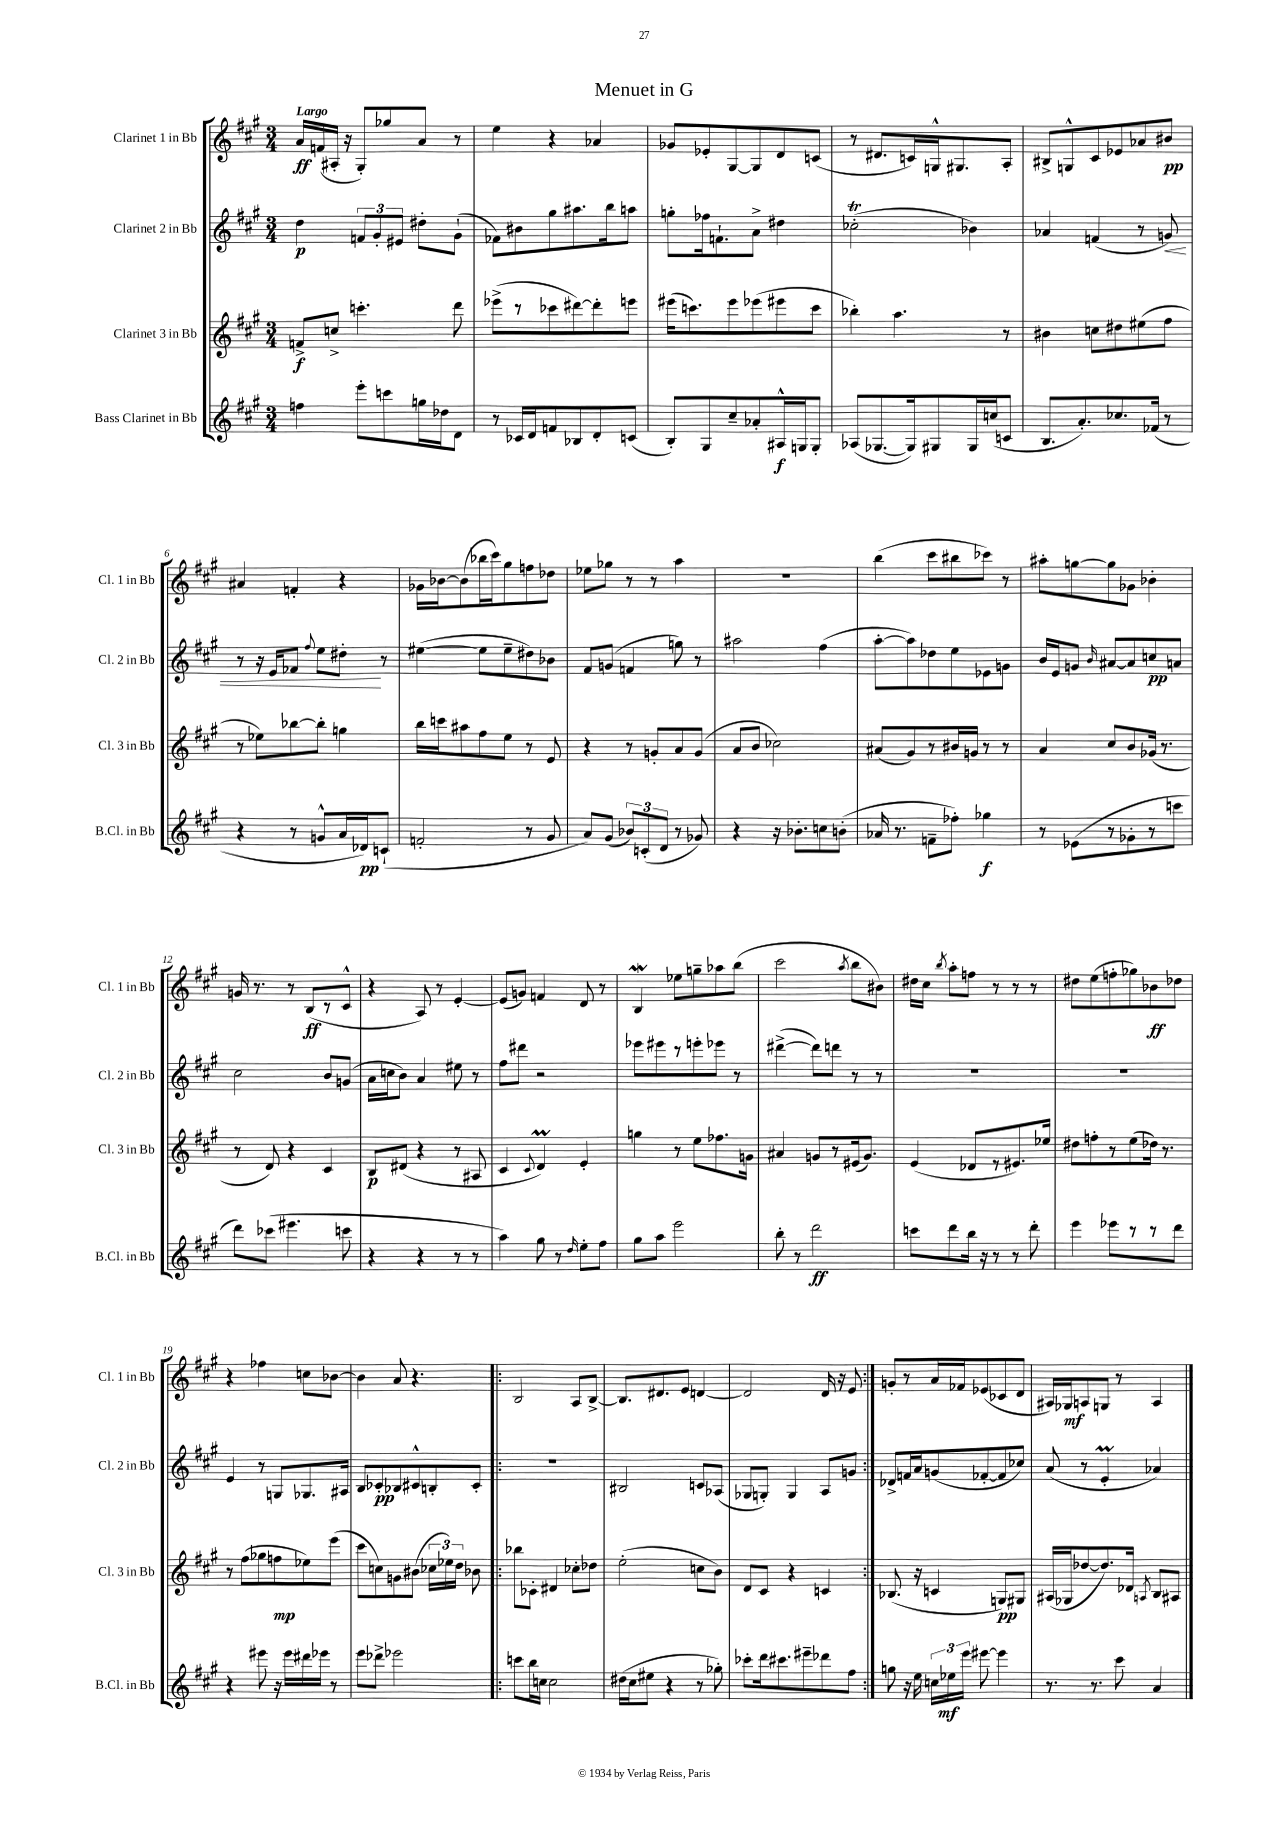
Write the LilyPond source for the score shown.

\header { title = "Menuet in G" }
<<
\new StaffGroup <<
\new Staff = "s0" \with { instrumentName = "Clarinet 1 in Bb" shortInstrumentName = "Cl. 1 in Bb" } {
    \clef treble \key a \major \numericTimeSignature \time 3/4 \tempo "Largo"
    \autoBeamOff a'16[\ff f'16( ais16]-. r16 gis8[-.) ges''8 a'8] r8 |
    e''4 r4 aes'4 |
    ges'8[ ees'8-. gis8~ gis8 d'8 c'8]( |
    r8 dis'8.[ c'16) g16-^ gis8. a8]-. |
    bis8[-> g8-^ cis'8 ees'8 aes'8 bis'8]\pp |
    ais'4 f'4-. r4 |
    ges'16[ bes'16~ bes'8( bes''16 cis'''16) gis''8 f''8 des''8] |
    ees''8[ ges''8] r8 r8 a''4 |
    R2. |
    b''4( cis'''8[ bis''8 ces'''8]) r8 |
    ais''8[-. g''8~ g''8 ges'8] bes'4-. |
    g'16 r8. r8 b8[\ff( r8 cis'8]-^ |
    r4 a8) r8 e'4~-. |
    e'8[( g'8]) f'4 d'8 r8 |
    b4\mordent ees''8[ g''8-- aes''8 b''8]( |
    cis'''2 \acciaccatura { a''8 } b''8[ bis'8]) |
    dis''16[ cis''16] \acciaccatura { b''8 } a''8[-. f''8] r8 r8 r8 |
    dis''8[ e''8( f''8-. ges''8) bes'8\ff des''8] |
    r4 fes''4 c''8[ bes'8]~ |
    bes'4 a'8 r4. |
    \repeat volta 2 { b2 a8[ b8]~-> |
    b8.[ dis'8. e'8] d'4~ |
    d'2 d'16 r16 e'8 | }
    g'8[-. r8 a'16 fes'16 ees'8( ces'8 d'8] |
    ais16[) ges16\mf a8 g8] r8 a4 \bar "|." |
}
\new Staff = "s1" \with { instrumentName = "Clarinet 2 in Bb" shortInstrumentName = "Cl. 2 in Bb" } {
    \clef treble \key a \major \numericTimeSignature \time 3/4
    \autoBeamOff d''4\p \tuplet 3/2 { f'8[ gis'8-. eis'8] } dis''8[-. gis'8]-!( |
    fes'8[) bis'8 gis''8 ais''8. b''16 a''8] |
    g''8[-. fes''16 f'8.-! a'8]-> dis''4 |
    ces''2-.\trill( bes'4) |
    aes'4 f'4( r8 g'8\<) |
    r8 r16 e'16[ fes'8] \appoggiatura { fis''8 } e''8[ dis''8]-.\! r8 |
    eis''4~( eis''8[ eis''8-- dis''8) bes'8] |
    fis'8[ g'8]( f'4 g''8) r8 |
    ais''2 fis''4( |
    a''8[~-. a''8) des''8 e''8 ees'8 g'8] |
    b'16[ e'16 g'8] \grace { b'16 } ais'8[~ ais'8 c''8\pp a'8] |
    cis''2 b'8[ g'8]( |
    a'16[ c''16 b'8]) a'4 eis''8 r8 |
    fis''8[ dis'''8] r2 |
    ees'''8[ eis'''8 r8 e'''8-. ees'''8] r8 |
    dis'''4~->( dis'''8[) d'''8] r8 r8 |
    R2. |
    R2. |
    e'4 r8 g8[ ges8. ais16] |
    b8[ ces'8-.\pp bes8 cis'8-^ b8-. cis'8]-. |
    \repeat volta 2 { R2. |
    bis2 c'8[ aes8]( |
    ges8[ g8]-.) g4 a8[ g'8] | }
    des'8[-> f'16 a'16 g'8( fes'8~-. fes'8 ces''8]) |
    a'8( r8 e'4-.\prall aes'4) \bar "|." |
}
\new Staff = "s2" \with { instrumentName = "Clarinet 3 in Bb" shortInstrumentName = "Cl. 3 in Bb" } {
    \clef treble \key a \major \numericTimeSignature \time 3/4
    \autoBeamOff f'8[->\f c''8]-> c'''4.-. d'''8 |
    ees'''8[->( r8 ces'''8 dis'''8~) dis'''8-. e'''8] |
    eis'''16[( c'''8.) eis'''8 ees'''8( eis'''8 c'''8] |
    bes''4-.) a''4. r8 |
    bis'4 c''8[ dis''8 eis''8( fis''8] |
    r8 ees''8[) bes''8~ bes''8]-. g''4 |
    b''16[ c'''16 ais''8 fis''8 e''8] r8 e'8 |
    r4 r8 g'8[-. a'8 g'8]( |
    a'8[ b'8] ces''2) |
    ais'8[( gis'8) r8 bis'16 g'16] r8 r8 |
    a'4 cis''8[ b'8 ges'16]( r8. |
    r8 d'8) r4 cis'4 |
    b8[\p dis'8]( r4 r8 ais8 |
    cis'4 \appoggiatura { cis'8 } d'4\prall) e'4-. |
    g''4 r8 e''8[ fes''8. g'16] |
    ais'4 g'8[ r8 eis'16( g'8.]) |
    e'4( des'8[ r8 eis'8.) ees''16] |
    dis''8[ f''8-. r8 e''8( des''16]) r8. |
    r8 fis''8[( ges''8 f''8\mp ees''8) e'''8]( |
    cis'''8[ c''8) g'8 bis'8]( \tuplet 3/2 { ces''16[ ees''16) d''16] } bes'8 |
    \repeat volta 2 { bes''8[ ces'8]-. dis'4 ces''8[-. des''8] |
    e''2-.( c''8[ b'8]) |
    d'8[ cis'8] r4 c'4 | }
    bes8.( r16 c'4 g8[\pp) gis8] |
    ais16[( ges16 des''8~ des''8.) des'16] \acciaccatura { a8 } b8[ ais8] \bar "|." |
}
\new Staff = "s3" \with { instrumentName = "Bass Clarinet in Bb" shortInstrumentName = "B.Cl. in Bb" } {
    \clef treble \key a \major \numericTimeSignature \time 3/4
    \autoBeamOff f''4 e'''8[-. c'''8 g''16 des''16 d'8] |
    r8 ces'16[ d'16 f'8 bes8 d'8-. c'8]( |
    b8[-.) gis8 cis''8-- aes'8-. ais16-^\f g16 g8]-. |
    aes8[( ges8.~ ges16) gis8 gis16 c''16( c'8] |
    b8.[ a'8.-.) ces''8. fes'16]( r8 |
    r4 r8 g'8[-^ a'16 des'16\pp) c'8]-!( |
    f'2-. r8 gis'8 |
    a'8[) gis'8]( \tuplet 3/2 { bes'8[) c'8-.( d'8] } r8 ges'8) |
    r4 r16 bes'8.[-. c''8 b'8]-.( |
    aes'16 r8. f'8[-- fes''8]-.) ges''4\f |
    r8 ees'8[( r8 ges'8-. r8 c'''8] |
    d'''8[) ces'''8]( eis'''4. c'''8 |
    r4 r4 r8 r8 |
    a''4) gis''8 r8 \grace { d''16 } e''8[-. fis''8] |
    gis''8[ a''8] e'''2 |
    b''8-. r8 d'''2\ff |
    c'''8[ d'''8 b''16] r16 r8 r8 d'''8-. |
    e'''4 ees'''8[ r8 r8 d'''8] |
    r4 eis'''8 r16 eis'''16[ dis'''16 ees'''16] r8 |
    e'''8[ des'''8]-> ees'''2 |
    \repeat volta 2 { c'''8[ b''16 c''16] c''2 |
    dis''16[( cis''16 eis''8] r4 r8 ges''8-.) |
    ces'''8[-. d'''16 cis'''8. eis'''8-- des'''8 fis''8] | }
    g''8 r16 e''16 \tuplet 3/2 { c''16[ ees''16\mf e'''16] } eis'''8~ eis'''4 |
    r8. r8. cis'''8 a'4 \bar "|." |
}
>>
>>
